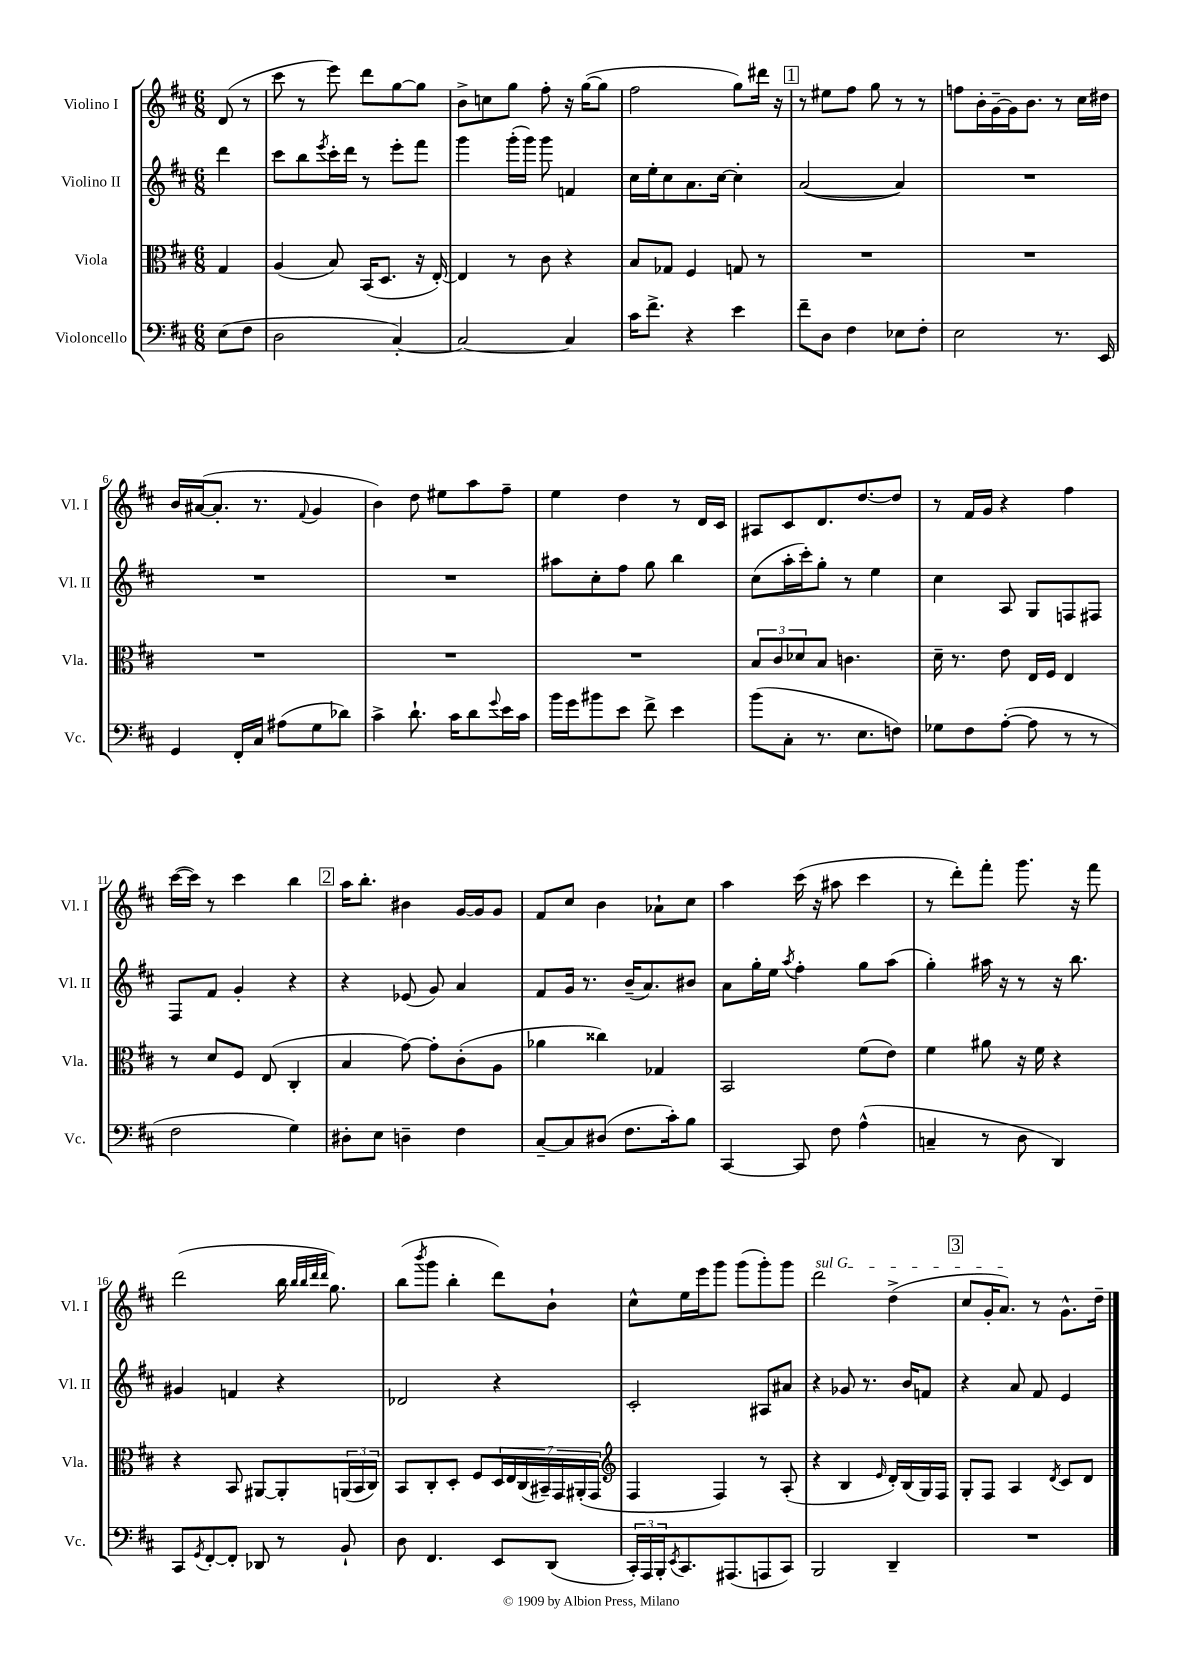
<<
\new StaffGroup <<
\new Staff = "s0" \with { instrumentName = "Violino I" shortInstrumentName = "Vl. I" } {
    \clef treble \key d \major \numericTimeSignature \time 6/8 \partial 4
    d'8( r8 |
    cis'''8 r8 e'''8) d'''8 g''8~ g''8 |
    b'8-> c''8 g''8 fis''8-. r16 g''16~( g''8 |
    fis''2 g''8) dis'''16 r16 |
    \mark \markup { \box "1" } r8 eis''8 fis''8 g''8 r8 r8 |
    f''8 b'16-. g'16~-- g'16 b'8. r8 cis''16 dis''16 |
    b'16 ais'16~( ais'8.-. r8. \appoggiatura { fis'8 } g'4 |
    b'4) d''8 eis''8 a''8 fis''8-- |
    e''4 d''4 r8 d'16 cis'16 |
    ais8 cis'8 d'8. d''8.~ d''8 |
    r8 fis'16 g'16 r4 fis''4 |
    cis'''16~( cis'''16) r8 cis'''4 b''4 |
    \mark \markup { \box "2" } a''16 b''8.-. bis'4 g'16~ g'16 g'8 |
    fis'8 cis''8 b'4 aes'8-! cis''8 |
    a''4 cis'''16( r16 ais''8 cis'''4 |
    r8 d'''8-.) fis'''8-. g'''8. r16 fis'''8 |
    d'''2( b''16 \grace { b''32 b''32 d'''32 d'''32 } g''8.) |
    b''8( \acciaccatura { b'''8 } g'''8 b''4-. d'''8) b'8-! |
    cis''8-^ e''16 e'''16 g'''8 g'''8( g'''8-.) g'''8 |
    \once \override TextSpanner.bound-details.left.text = \markup { \italic "sul G" } d'''2\startTextSpan d''4->( |
    \mark \markup { \box "3" } cis''8 g'16-. a'8.\stopTextSpan) r8 g'8.-^ d''16-- \bar "|." |
}
\new Staff = "s1" \with { instrumentName = "Violino II" shortInstrumentName = "Vl. II" } {
    \clef treble \key d \major \numericTimeSignature \time 6/8 \partial 4
    d'''4 |
    cis'''8 b''8 \acciaccatura { e'''8 } cis'''16-. d'''16 r8 e'''8-. fis'''8 |
    g'''4 g'''16-.( g'''16) g'''8 f'4 |
    cis''16 e''16-. cis''8 a'8. cis''16~ cis''4-. |
    \mark \markup { \box "1" } a'2~( a'4) |
    R2. |
    R2. |
    R2. |
    ais''8 cis''8-. fis''8 g''8 b''4 |
    cis''8( a''16-. cis'''16-.) g''8-. r8 e''4 |
    cis''4 a8 g8 f8 fis8 |
    fis8 fis'8 g'4-. r4 |
    \mark \markup { \box "2" } r4 ees'8( g'8) a'4 |
    fis'8 g'16 r8. b'16--( a'8.) bis'8 |
    a'8 g''16-. e''16 \acciaccatura { a''8 } fis''4-. g''8 a''8( |
    g''4-.) ais''16 r16 r8 r16 b''8. |
    gis'4 f'4 r4 |
    des'2 r4 |
    cis'2-. ais8 ais'8 |
    r4 ges'8 r8. b'16 f'8 |
    \mark \markup { \box "3" } r4 a'8 fis'8 e'4 \bar "|." |
}
\new Staff = "s2" \with { instrumentName = "Viola" shortInstrumentName = "Vla." } {
    \clef alto \key d \major \numericTimeSignature \time 6/8 \partial 4
    g4 |
    a4( b8) b,16( d8. r16 e16~-.) |
    e4 r8 cis'8 r4 |
    b8 ges8 fis4 g8 r8 |
    \mark \markup { \box "1" } R2. |
    R2. |
    R2. |
    R2. |
    R2. |
    \tuplet 3/2 { b8 cis'8 des'8 } b8 c'4. |
    d'16-- r8. e'8 e16 fis16 e4 |
    r8 d'8 fis8 e8( cis4-. |
    \mark \markup { \box "2" } b4 g'8~) g'8-. cis'8-.( a8 |
    aes'4 cisis''4) ges4 |
    b,2 fis'8( e'8) |
    fis'4 ais'8 r16 fis'16 r4 |
    r4 b,8 ais,8~ ais,8-. \tuplet 3/2 { a,16( b,16 cis16) } |
    b,8 cis8-. d8-. fis8 \tuplet 7/4 { d16 e16 cis16( bis,16--) g,16 ais,16-.( g,16 } |
    \clef treble fis4 fis4) r8 a8-.( |
    r4 b4 \grace { e'16 } d'16-.) b16( g16) fis16 |
    \mark \markup { \box "3" } g8-. fis8 a4 \acciaccatura { d'8 } cis'8 d'8 \bar "|." |
}
\new Staff = "s3" \with { instrumentName = "Violoncello" shortInstrumentName = "Vc." } {
    \clef bass \key d \major \numericTimeSignature \time 6/8 \partial 4
    e8( fis8 |
    d2 cis4~-.) |
    cis2~ cis4 |
    cis'16 fis'8.-> r4 e'4 |
    \mark \markup { \box "1" } fis'8-- d8 fis4 ees8 fis8-. |
    e2 r8. e,16 |
    g,4 fis,16-. cis16 ais8( g8 des'8) |
    cis'4-> d'8.-! cis'16 d'8 \appoggiatura { g'8 } e'16 cis'16 |
    b'16 g'16 bis'8 e'8 fis'8-> e'4 |
    b'8( cis8-. r8. e8. f8) |
    ges8 fis8 a8~-.( a8 r8 r8 |
    fis2 g4) |
    \mark \markup { \box "2" } dis8-. e8 d4-- fis4 |
    cis8~-- cis8 dis8( fis8. cis'16-.) b8 |
    cis,4~ cis,8 fis8 a4-^( |
    c4-- r8 d8 d,4) |
    cis,8 \acciaccatura { g,8 } fis,8~-. fis,8-. des,8 r8 b,8-! |
    d8 fis,4. e,8 d,8( |
    \tuplet 3/2 { cis,16-.) a,,16 b,,16-. } \acciaccatura { e,8 } cis,8. ais,,8.( a,,8 cis,8) |
    b,,2 d,4-- |
    \mark \markup { \box "3" } R2. \bar "|." |
}
>>
>>
